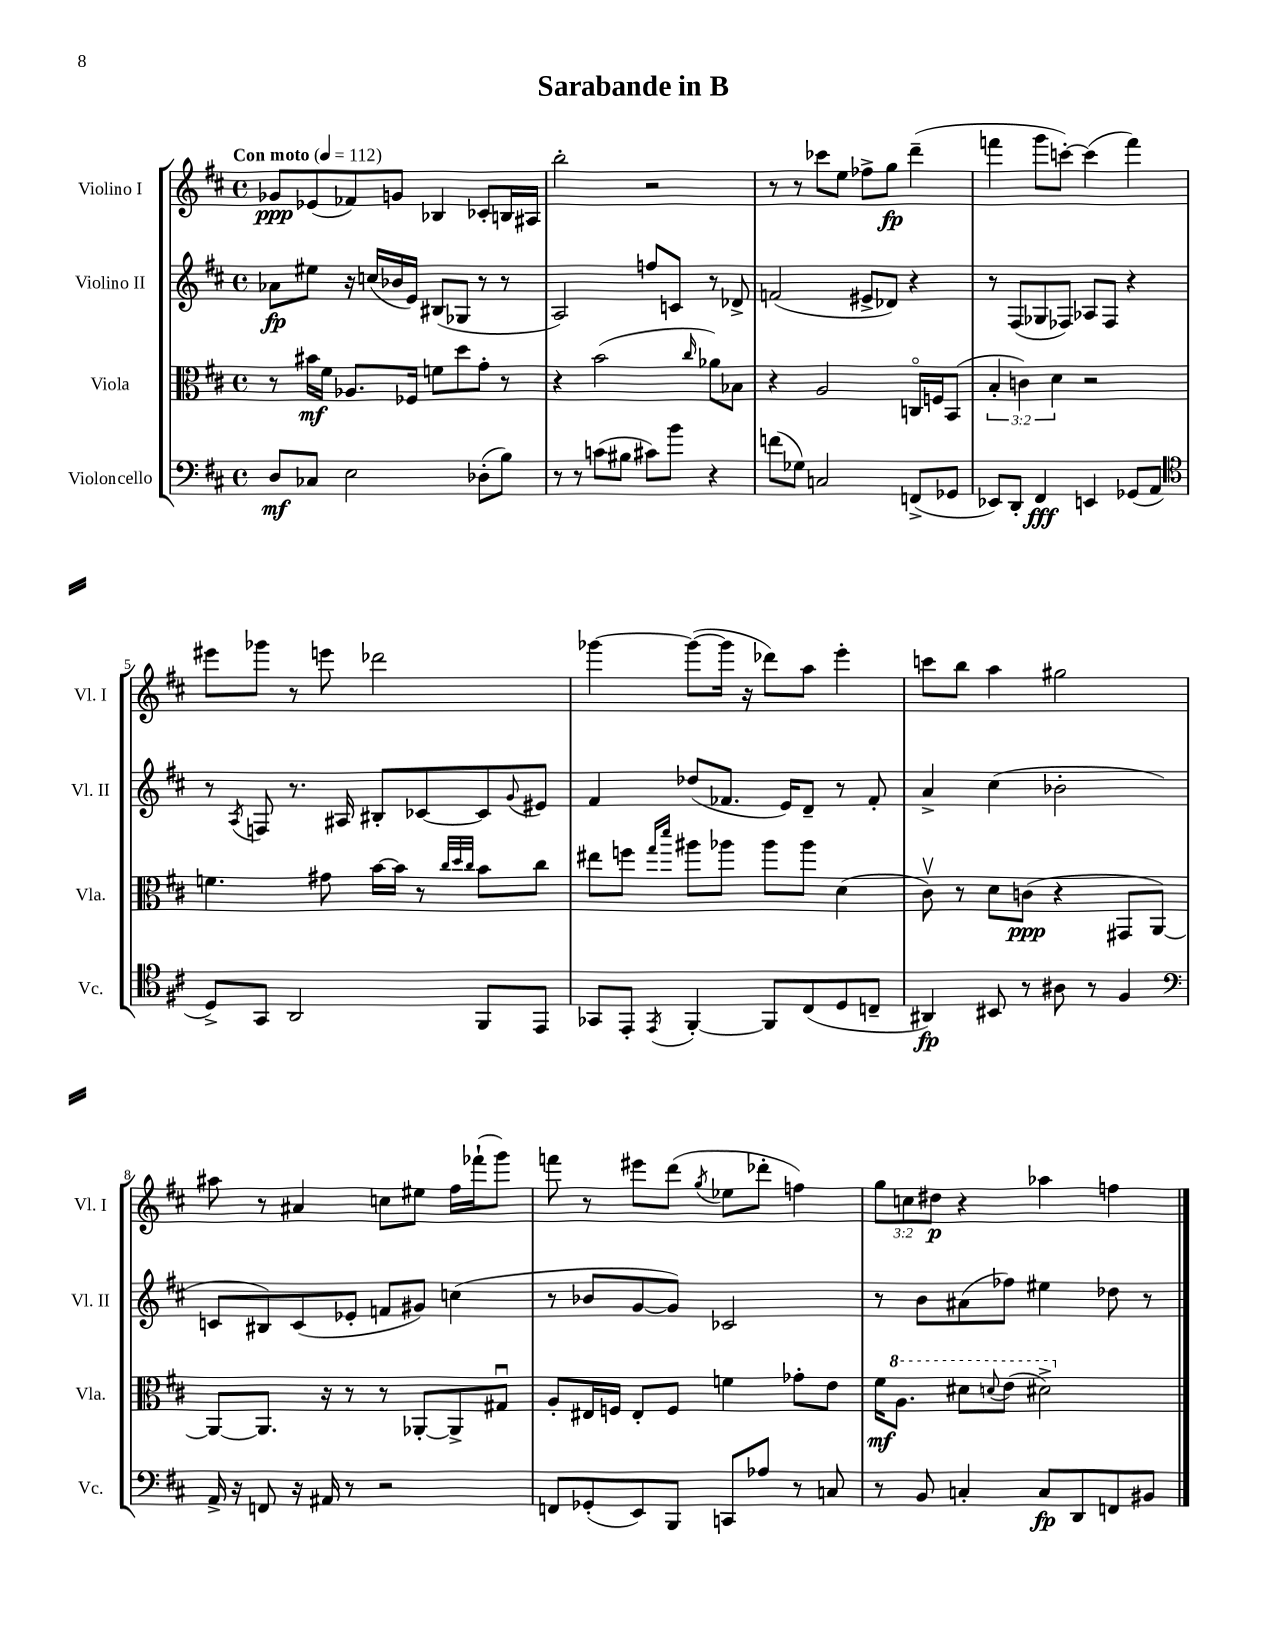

**kern	**dynam	**kern	**dynam	**kern	**dynam	**kern	**dynam
*part4	*part4	*part3	*part3	*part2	*part2	*part1	*part1
*staff4	*staff4	*staff3	*staff3	*staff2	*staff2	*staff1	*staff1
*I"Violoncello	*	*I"Viola	*	*I"Violino II	*	*I"Violino I	*
*I'Vc.	*	*I'Vla.	*	*I'Vl. II	*	*I'Vl. I	*
*clefF4	*	*clefC3	*	*clefG2	*	*clefG2	*
*k[f#c#]	*	*k[f#c#]	*	*k[f#c#]	*	*k[f#c#]	*
*M4/4	*	*M4/4	*	*M4/4	*	*M4/4	*
*met(c)	*	*met(c)	*	*met(c)	*	*met(c)	*
*MM112	*	*MM112	*	*MM112	*	*MM112	*
=1	=1	=1	=1	=1	=1	=1	=1
!	!	!	!	!	!	!LO:TX:a:B:t=Con moto	!
8D/L	mf	8r	.	8a-X\L	fp	8g-X/L	ppp
8C-X/J	.	16b#X\LL	mf	8ee#X\J	.	(8e-X/	.
.	.	16f#\JJ	.	.	.	.	.
2E\	.	8.A-X/L	.	16r	.	8f-X/)	.
.	.	.	.	(16ccn/LL	.	.	.
.	.	.	.	16b-X/	.	8gn/J	.
.	.	16F-X/Jk	.	16e/JJ)	.	.	.
.	.	8fn\L	.	(8B#X/L	.	4B-X/	.
.	.	8dd\	.	8G-X/J	.	.	.
(8D-X'\L	.	8g'\J	.	8r	.	8c-X'/L	.
8B\J)	.	8r	.	8r	.	16Bn/L	.
.	.	.	.	.	.	16A#X/JJ	.
=2	=2	=2	=2	=2	=2	=2	=2
8r	.	4r	.	2A/)	.	2bb'\	.
8r	.	.	.	.	.	.	.
(8cn\L	.	(2b\	.	.	.	.	.
8B#X\J	.	.	.	.	.	.	.
8c#X\L)	.	.	.	8ffn/L	.	2r	.
8b\J	.	.	.	8cn/J	.	.	.
.	.	16qqcc#/	.	.	.	.	.
4r	.	8a-X\L)	.	8r	.	.	.
.	.	8B-X\J	.	8d-X^/	.	.	.
=3	=3	=3	=3	=3	=3	=3	=3
(8fn\L	.	4r	.	(2fn/	.	8r	.
8G-X\J)	.	.	.	.	.	8r	.
2Cn/	.	2A/	.	.	.	8ccc-X\L	.
.	.	.	.	.	.	8ee\J	.
.	.	.	.	8e#X^/L	.	8ff-X^\L	.
.	.	.	.	8d-X/J)	.	8gg\J	fp
(8FFn^/L	.	16Cn/LL	.	4r	.	(4ddd~\	.
.	.	16Fn/J	.	.	.	.	.
8GG-X/J	.	(8BB/J	.	.	.	.	.
=4	=4	=4	=4	=4	=4	=4	=4
8EE-X/L)	.	6B'/	.	8r	.	4fffn\	.
8DD'/J	.	.	.	(8F#/L	.	.	.
.	.	6cn\)	.	.	.	.	.
4FF#/	fff	.	.	8G-X/	.	8ggg\L	.
.	.	6d\	.	.	.	.	.
.	.	.	.	8F-X/J)	.	[8cccn'\J)	.
4EEn/	.	2r	.	8A-X/L	.	(4ccc\]	.
.	.	.	.	8F-/J	.	.	.
(8GG-X/L	.	.	.	4r	.	4fff\)	.
8AA/J	.	.	.	.	.	.	.
!!LO:LB:g=z
=5	=5	=5	=5	=5	=5	=5	=5
*clefC4	*	*	*	*	*	*	*
8D^/L)	.	4.fn\	.	8r	.	8eee#X\L	.
.	.	.	.	8qA/	.	.	.
8GG/J	.	.	.	8Fn/	.	8ggg-X\J	.
2AA/	.	.	.	8.r	.	8r	.
.	.	8g#X\	.	.	.	8eeen\	.
.	.	.	.	16A#X/	.	.	.
.	.	[16b\LL	.	8B#X'/L	.	2ddd-X\	.
.	.	16b\JJ]	.	.	.	.	.
.	.	8r	.	[8c-X/	.	.	.
.	.	32qqcc#/LLL	.	.	.	.	.
.	.	32qqdd/	.	.	.	.	.
.	.	32qqcc#/JJJ	.	.	.	.	.
8FF#/L	.	8b\L	.	8c-/]	.	.	.
.	.	.	.	8qqg/	.	.	.
8EE/J	.	8cc#\J	.	8e#X/J	.	.	.
=6	=6	=6	=6	=6	=6	=6	=6
8GG-X/L	.	8ee#X\L	.	4f#/	.	[4ggg-X\	.
8EE'/J	.	8ffn\J	.	.	.	.	.
.	.	16qqgg/LL	.	.	.	.	.
8qEE/	.	16qqddd/JJ	.	.	.	.	.
[4FF#'/	.	8aa#X\L	.	(8dd-X/L	.	(8ggg-\L_	.
.	.	8aa-X\J	.	8.f-X/J	.	16ggg-\Jk]	.
.	.	.	.	.	.	16r	.
8FF#/L]	.	8aa-\L	.	.	.	8ddd-X\L)	.
.	.	.	.	16e/KL)	.	.	.
(8C#/	.	8aa-\J	.	8d~/J	.	8aa\J	.
8D/	.	(4d\	.	8r	.	4eee'\	.
8Cn~/J	.	.	.	8f-'/	.	.	.
=7	=7	=7	=7	=7	=7	=7	=7
4AA#X/)	fp	8c#v\)	.	4a^/	.	8cccn\L	.
.	.	8r	.	.	.	8bb\J	.
8BB#X/	.	8d\L	.	(4cc#\	.	4aa\	.
8r	.	(8cn\J	ppp	.	.	.	.
8A#X\	.	4r	.	2b-X'\	.	2gg#X\	.
8r	.	.	.	.	.	.	.
4F#/	.	8GG#X/L	.	.	.	.	.
.	.	[8AA/J)	.	.	.	.	.
!!LO:LB:g=z
=8	=8	=8	=8	=8	=8	=8	=8
*clefF4	*	*	*	*	*	*	*
16AA^/	.	8AA/L_	.	8cn/L	.	8aa#X\	.
16r	.	.	.	.	.	.	.
8FFn/	.	8.AA/J]	.	8B#X/)	.	8r	.
16r	.	.	.	(8c/	.	4a#X/	.
16AA#X/	.	16r	.	.	.	.	.
8r	.	8r	.	8e-X'/J	.	.	.
2r	.	8r	.	8fn/L	.	8ccn\L	.
.	.	[8AA-X'/L	.	8g#X/J)	.	8ee#X\J	.
.	.	8AA-^/]	.	(4ccn\	.	16ff#\LL	.
.	.	.	.	.	.	(16fff-X`\J	.
.	.	8G#Xu/J	.	.	.	8ggg\J)	.
=9	=9	=9	=9	=9	=9	=9	=9
8FFn/L	.	8A'/L	.	8r	.	8fffn\	.
(8GG-X'/	.	16E#X/L	.	8b-X/L	.	8r	.
.	.	16Fn/JJ	.	.	.	.	.
8EE/)	.	8E#'/L	.	[8g/	.	8eee#X\L	.
8BBB/J	.	8F/J	.	8g/J])	.	(8ddd\J	.
.	.	.	.	.	.	8qgg/	.
8CCn/L	.	4fn\	.	2c-X/	.	8ee-X\L	.
8A-X/J	.	.	.	.	.	8ddd-X'\J	.
8r	.	8g-X'\L	.	.	.	4ffn\)	.
8Cn/	.	8e\J	.	.	.	.	.
=10	=10	=10	=10	=10	=10	=10	=10
8r	.	16f#\KL	mf	8r	.	12gg\L	.
*	*	*8va	*	*	*	*	*
.	.	8.a\J	.	.	.	.	.
.	.	.	.	.	.	12ccn\	.
8BB/	.	.	.	8b\L	.	.	.
.	.	.	.	.	.	12dd#X\J	p
4Cn'/	.	8dd#X\L	.	(8a#X\	.	4r	.
.	.	8qqddn/	.	.	.	.	.
.	.	(8ee\J	.	8ff-X\J)	.	.	.
8C/L	fp	2dd#X^\)	.	4ee#X\	.	4aa-X\	.
8DD/	.	.	.	.	.	.	.
8FFn/	.	.	.	8dd-X\	.	4ffn\	.
8BB#X/J	.	.	.	8r	.	.	.
*	*	*X8va	*	*	*	*	*
==	==	==	==	==	==	==	==
*-	*-	*-	*-	*-	*-	*-	*-
